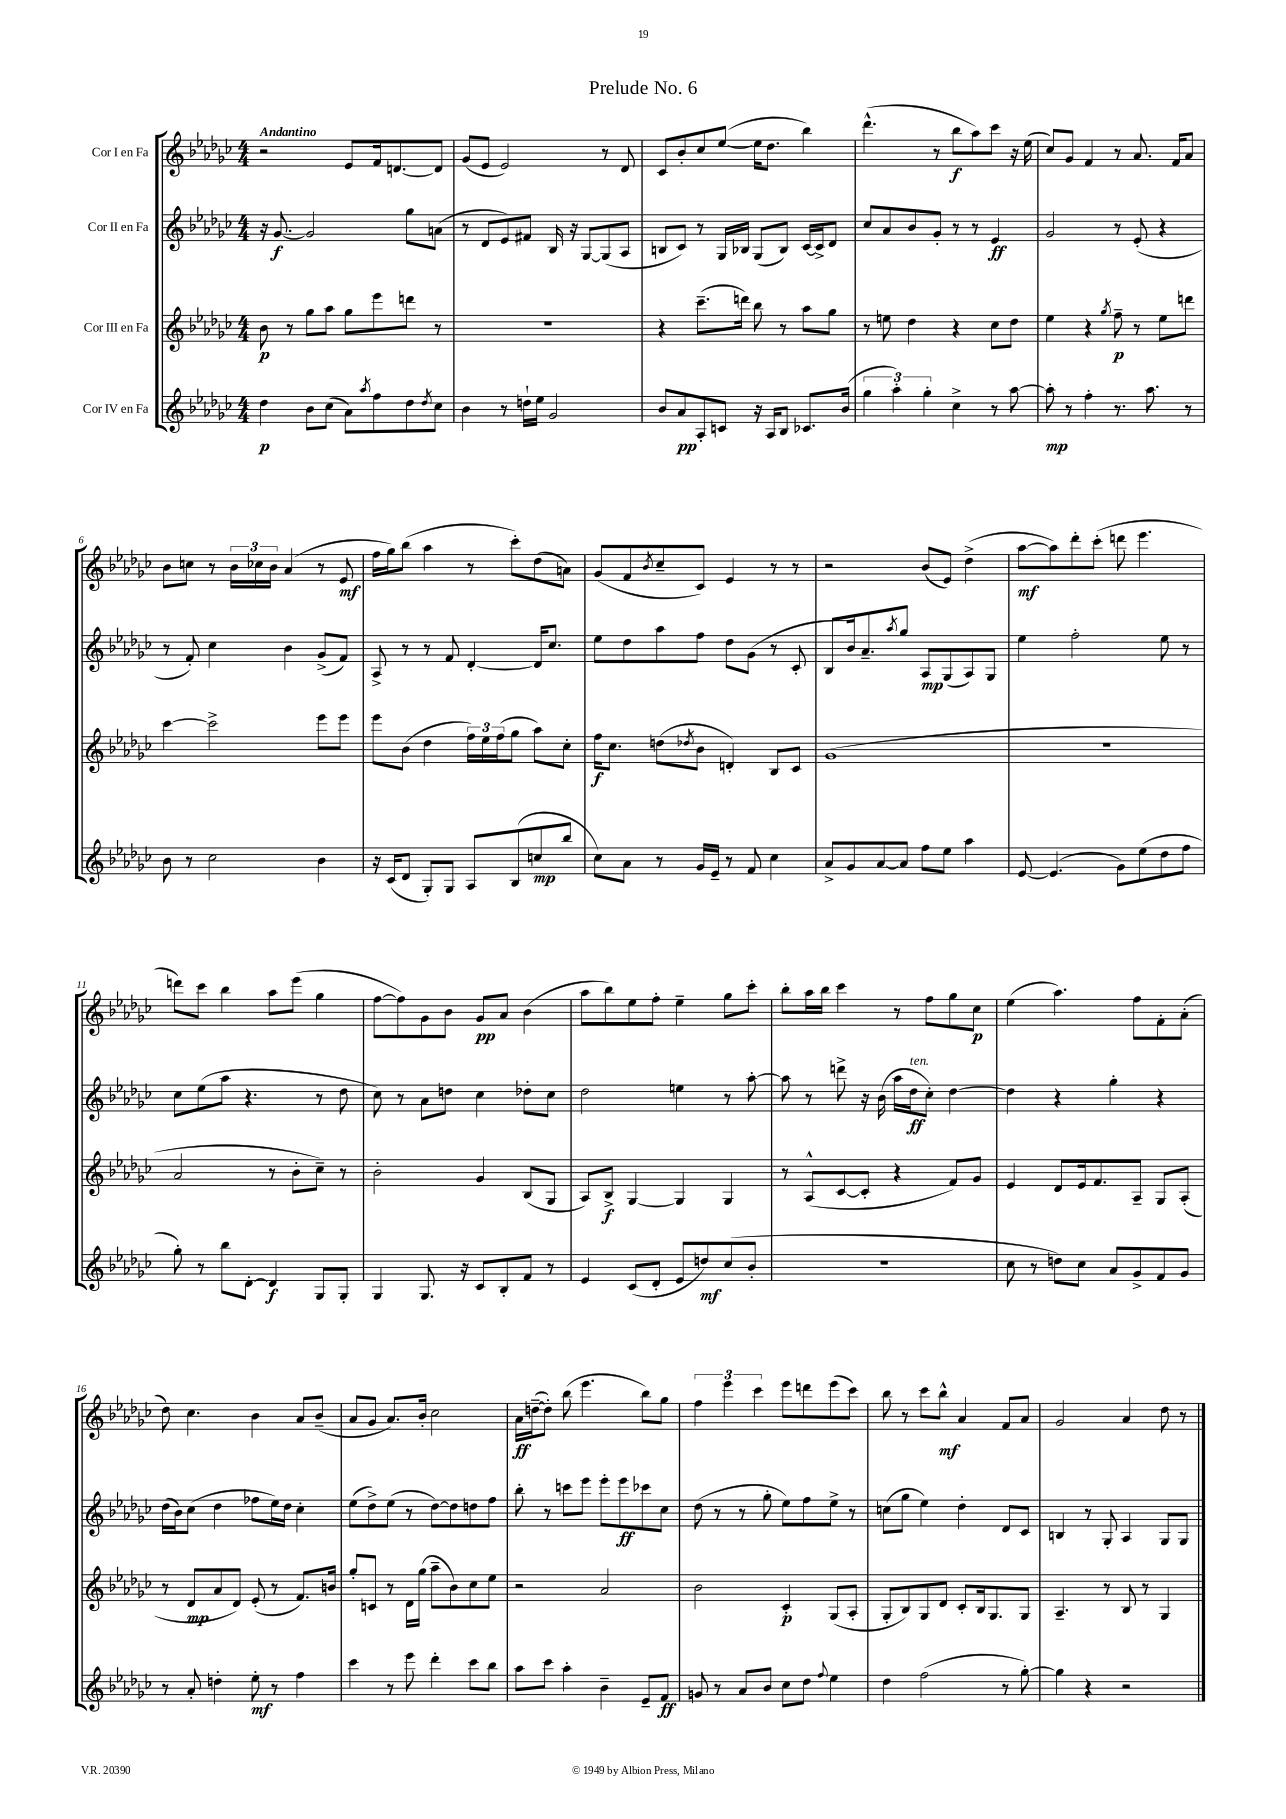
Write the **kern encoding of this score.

**kern	**dynam	**kern	**dynam	**kern	**dynam	**kern	**dynam
*part4	*part4	*part3	*part3	*part2	*part2	*part1	*part1
*staff4	*staff4	*staff3	*staff3	*staff2	*staff2	*staff1	*staff1
*I"Cor IV en Fa	*	*I"Cor III en Fa	*	*I"Cor II en Fa	*	*I"Cor I en Fa	*
*clefG2	*	*clefG2	*	*clefG2	*	*clefG2	*
*k[b-e-a-d-g-c-]	*	*k[b-e-a-d-g-c-]	*	*k[b-e-a-d-g-c-]	*	*k[b-e-a-d-g-c-]	*
*M4/4	*	*M4/4	*	*M4/4	*	*M4/4	*
=1	=1	=1	=1	=1	=1	=1	=1
!	!	!	!	!	!	!LO:TX:a:B:t=Andantino	!
4dd-\	p	8b-\	p	16r	.	2r	.
.	.	.	.	[8.g-/	f	.	.
.	.	8r	.	.	.	.	.
8b-\L	.	8gg-\L	.	2g-/]	.	.	.
(8cc-\J	.	8aa-\J	.	.	.	.	.
8a-\L)	.	8gg-\L	.	.	.	8e-/L	.
8qaa-/	.	.	.	.	.	.	.
8ff\	.	8eee-\	.	.	.	16f/k	.
.	.	.	.	.	.	[8.dn/	.
8dd-\	.	8dddn\J	.	8gg-\L	.	.	.
8qdd-/	.	.	.	.	.	.	.
8cc-\J	.	8r	.	(8an\J	.	8d/J]	.
=2	=2	=2	=2	=2	=2	=2	=2
4b-\	.	1r	.	8r	.	(8g-/L	.
.	.	.	.	8d-/L	.	8e-/J	.
8r	.	.	.	8e-/)	.	2e-/)	.
16ddn`\LL	.	.	.	8f#X/J	.	.	.
16ee-\JJ	.	.	.	.	.	.	.
2g-/	.	.	.	16B-/	.	.	.
.	.	.	.	16r	.	.	.
.	.	.	.	[8G-/L	.	.	.
.	.	.	.	(8G-/]	.	8r	.
.	.	.	.	8A-/J	.	8d-/	.
=3	=3	=3	=3	=3	=3	=3	=3
8b-/L	.	4r	.	8Bn/L	.	8c-/L	.
8a-/	pp	.	.	8c-/J)	.	8b-'/	.
8A-'/	.	(8.ccc-~\L	.	8r	.	8cc-/	.
8cn/J	.	.	.	16G-/LL	.	([8ee-/J	.
.	.	16dddn\Jk)	.	16B-X/JJ	.	.	.
16r	.	8bb-\	.	(8G-/L	.	16ee-\KL]	.
16A-/KL	.	.	.	.	.	8.dd-\J	.
8B-/J	.	8r	.	8B-/J)	.	.	.
8.c-X/L	.	8aa-\L	.	[16c-/LL	.	4bb-\)	.
.	.	.	.	16c-^/J]	.	.	.
.	.	8gg-\J	.	8d-/J	.	.	.
(16b-/Jk	.	.	.	.	.	.	.
=4	=4	=4	=4	=4	=4	=4	=4
6gg-\	.	8r	.	8cc-/L	.	(4.ddd-^^\	.
.	.	8een\	.	8a-/	.	.	.
6aa-'\)	.	.	.	.	.	.	.
.	.	4dd-\	.	8b-/	.	.	.
6gg-'\	.	.	.	.	.	.	.
.	.	.	.	8g-'/J	.	8r	.
4cc-^\	.	4r	.	8r	.	8bb-\L	f
.	.	.	.	8r	.	8aa-\)	.
8r	.	8cc-\L	.	4e-/	ff	8ccc-\J	.
[8aa-\	.	8dd-\J	.	.	.	16r	.
.	.	.	.	.	.	(16ee-\	.
=5	=5	=5	=5	=5	=5	=5	=5
8aa-'\]	mp	4ee-\	.	2g-/	.	8cc-/L)	.
8r	.	.	.	.	.	8g-/J	.
4ff'\	.	4r	.	.	.	4f/	.
.	.	8qgg-/	.	.	.	.	.
8.r	.	8ff~\	p	8r	.	8r	.
.	.	8r	.	(8e-'/	.	8.a-/	.
8.aa-\	.	.	.	.	.	.	.
.	.	8ee-\L	.	4r	.	.	.
.	.	.	.	.	.	16f/KL	.
8r	.	8dddn\J	.	.	.	8a-/J	.
!!LO:LB:g=z
=6	=6	=6	=6	=6	=6	=6	=6
8b-\	.	[4ccc-\	.	8r	.	8b-\L	.
8r	.	.	.	8f'/)	.	8ccn\J	.
2cc-\	.	2ccc-^\]	.	4cc-\	.	8r	.
.	.	.	.	.	.	24b-\LL	.
.	.	.	.	.	.	24cc-X\	.
.	.	.	.	.	.	24b-\JJ	.
.	.	.	.	4b-\	.	(4a-/	.
4b-\	.	8eee-\L	.	(8g-^/L	.	8r	.
.	.	8eee-\J	.	8f/J)	.	8e-/	mf
=7	=7	=7	=7	=7	=7	=7	=7
16r	.	8eee-\L	.	8A-^/	.	16ff\LL	.
(16c-/KL	.	.	.	.	.	16gg-\J)	.
8d-/J	.	(8b-\J	.	8r	.	(8bb-\J	.
8G-'/L)	.	4dd-\	.	8r	.	4aa-\	.
8G-/J	.	.	.	8f/	.	.	.
8A-/L	.	24ff\LL)	.	[4d-'/	.	8r	.
.	.	24ee-\	.	.	.	.	.
.	.	(24ff\J	.	.	.	.	.
(8B-/	.	8gg-\J	.	.	.	8ccc-'\L)	.
8ccn/	mp	8aa-\L)	.	16d-/KL]	.	(8dd-\	.
.	.	.	.	8.cc-/J	.	.	.
8bb-/J	.	8cc-'\J	.	.	.	8an\J)	.
=8	=8	=8	=8	=8	=8	=8	=8
8cc-\L)	.	16ff\KL	f	8ee-\L	.	(8g-/L	.
.	.	8.cc-\J	.	.	.	.	.
8a-\J	.	.	.	8dd-\	.	8f/	.
.	.	.	.	.	.	8qb-/	.
8r	.	(8ddn\L	.	8aa-\	.	8cc-~/	.
.	.	8qdd-X/	.	.	.	.	.
16g-/LL	.	8b-\J	.	8ff\J	.	8c-/J)	.
16e-~/JJ	.	.	.	.	.	.	.
8r	.	4dn'/)	.	8dd-\L	.	4e-/	.
8f/	.	.	.	(8g-\J	.	.	.
4cc-\	.	8B-/L	.	8r	.	8r	.
.	.	8c-/J	.	8c-'/	.	8r	.
=9	=9	=9	=9	=9	=9	=9	=9
8a-^/L	.	(1g-	.	8B-/L	.	2r	.
8g-/	.	.	.	16b-/k)	.	.	.
.	.	.	.	8.a-~/	.	.	.
[8a-/	.	.	.	.	.	.	.
.	.	.	.	8qaa-/	.	.	.
8a-/J]	.	.	.	8gg-/J	.	.	.
8ff\L	.	.	.	8A-/L	mp	(8b-/L	.
8ee-\J	.	.	.	(8G-/	.	8e-/J)	.
4aa-\	.	.	.	8A-/)	.	(4dd-^\	.
.	.	.	.	8G-/J	.	.	.
=10	=10	=10	=10	=10	=10	=10	=10
[8e-/	.	1r	.	4ee-\	.	[8aa-\L	mf
(4.e-/]	.	.	.	.	.	8aa-\])	.
.	.	.	.	2ff'\	.	8ddd-'\	.
.	.	.	.	.	.	(8ccc-'\J	.
8g-\L)	.	.	.	.	.	8dddn\	.
(8ee-\	.	.	.	.	.	4.eee-\	.
8dd-\	.	.	.	8ee-\	.	.	.
8ff\J	.	.	.	8r	.	.	.
!!LO:LB:g=z
=11	=11	=11	=11	=11	=11	=11	=11
8gg-'\)	.	2a-/	.	8cc-\L	.	8dddn\L)	.
8r	.	.	.	(8ee-\	.	8ccc-\J	.
8bb-\L	.	.	.	8aa-\J	.	4bb-\	.
[8d-'\J	.	.	.	4.r	.	.	.
4d-/]	f	8r	.	.	.	8aa-\L	.
.	.	8b-'\L	.	.	.	(8eee-\J	.
8G-/L	.	8cc-~\J)	.	8r	.	4gg-\	.
8G-'/J	.	8r	.	8dd-\	.	.	.
=12	=12	=12	=12	=12	=12	=12	=12
4G-/	.	2b-'\	.	8cc-\)	.	[8ff\L	.
.	.	.	.	8r	.	8ff\])	.
8.G-/	.	.	.	8a-\L	.	8g-\	.
.	.	.	.	8ddn\J	.	8b-\J	.
16r	.	.	.	.	.	.	.
8c-/L	.	4g-/	.	4cc-\	.	8g-/L	pp
8B-'/	.	.	.	.	.	8a-/J	.
8f/J	.	(8B-/L	.	8dd-X'\L	.	(4b-\	.
8r	.	8G-/J	.	8cc-\J	.	.	.
=13	=13	=13	=13	=13	=13	=13	=13
4e-/	.	8A-/L)	.	2dd-\	.	8aa-\L	.
.	.	8B-^/J	f	.	.	8bb-\)	.
(8c-/L	.	[4G-/	.	.	.	8ee-\	.
8d-'/J	.	.	.	.	.	8ff'\J	.
8e-/L	.	4G-/]	.	4een\	.	4ee-~\	.
8ddn/)	mf	.	.	.	.	.	.
(8cc-/	.	4G-/	.	8r	.	8gg-\L	.
8b-'/J	.	.	.	[8aa-'\	.	8ccc-'\J	.
=14	=14	=14	=14	=14	=14	=14	=14
1r	.	8r	.	8aa-\]	.	8bb-'\L	.
.	.	(8A-^^/L	.	8r	.	16aa-\L	.
.	.	.	.	.	.	16bb-\JJ	.
.	.	[8c-/	.	8dddn^\	.	4ccc-\	.
.	.	8c-'/J]	.	16r	.	.	.
.	.	.	.	(16b-\	.	.	.
.	.	4r	.	16aa-\LL	.	8r	.
!	!	!	!	!LO:TX:a:i:t=ten.	!	!	!
.	.	.	.	16dd-\J	ff	.	.
.	.	.	.	8cc-'\J)	.	8ff\L	.
.	.	8f/L)	.	[4dd-\	.	8gg-\	.
.	.	8g-/J	.	.	.	8cc-\J	p
=15	=15	=15	=15	=15	=15	=15	=15
8cc-\	.	4e-/	.	4dd-\]	.	(4ee-\	.
8r	.	.	.	.	.	.	.
8ddn\L)	.	8d-/L	.	4r	.	4.aa-\)	.
8cc-\J	.	16e-/k	.	.	.	.	.
.	.	8.f/	.	.	.	.	.
8a-/L	.	.	.	4gg-'\	.	.	.
8g-^/	.	8A-~/J	.	.	.	8ff\L	.
8f/	.	8G-/L	.	4r	.	8f'\	.
8g-/J	.	(8A-'/J	.	.	.	(8a-'\J	.
!!LO:LB:g=z
=16	=16	=16	=16	=16	=16	=16	=16
8r	.	8r	.	(16dd-\LL	.	8dd-\)	.
.	.	.	.	16b-\J)	.	.	.
8a-'/	.	8d-/L	mp	(8cc-\J	.	4.cc-\	.
4ddn'\	.	8a-/	.	4dd-\	.	.	.
.	.	8d-/J)	.	.	.	.	.
8ee-'\	mf	(8e-'/	.	8ff-X\L	.	4b-\	.
8r	.	8r	.	16ee-\L)	.	.	.
.	.	.	.	16dd-\JJ	.	.	.
4ff\	.	8.f/L)	.	4cc-'\	.	8a-/L	.
.	.	.	.	.	.	(8b-~/J	.
.	.	16bn/Jk	.	.	.	.	.
=17	=17	=17	=17	=17	=17	=17	=17
4ccc-\	.	8gg-'/L	.	(8ee-\L	.	8a-/L	.
.	.	8cn/J	.	8dd-^\)	.	8g-/J	.
8r	.	8r	.	(8ee-\J	.	8.a-/L)	.
8eee-\	.	16d-\LL	.	8r	.	.	.
.	.	(16gg-\JJ	.	.	.	16b-'/Jk	.
4ddd-'\	.	8aa-~\L	.	[8dd-\L)	.	2cc-\	.
.	.	8b-\)	.	8dd-\]	.	.	.
8ccc-\L	.	8cc-\	.	8ddn\	.	.	.
8bb-\J	.	8ee-\J	.	8ff\J	.	.	.
=18	=18	=18	=18	=18	=18	=18	=18
8aa-\L	.	2r	.	8bb-'\	.	16a-\LL	ff
.	.	.	.	.	.	([16ddn~\J	.
8ccc-\J	.	.	.	8r	.	8dd'\J])	.
4aa-'\	.	.	.	8cccn\L	.	(8bb-\	.
.	.	.	.	8eee-\J	.	4.eee-\	.
4b-~\	.	2a-/	.	8eee-'\L	.	.	.
.	.	.	.	8eee-\	ff	.	.
8e-~/L	.	.	.	8ccc-X\	.	8bb-\L)	.
8f/J	ff	.	.	8cc-\J	.	8gg-\J	.
=19	=19	=19	=19	=19	=19	=19	=19
8gn/	.	2b-\	.	(8dd-\	.	6ff\	.
8r	.	.	.	8r	.	.	.
.	.	.	.	.	.	6eee-\	.
8a-/L	.	.	.	8r	.	.	.
.	.	.	.	.	.	6ccc-\	.
8b-/J	.	.	.	8gg-'\	.	.	.
8cc-\L	.	4c-'/	p	8ee-\L)	.	8eee-\L	.
8dd-\J	.	.	.	8ff\	.	8dddn\	.
8qqff/	.	.	.	.	.	.	.
4ee-\	.	(8G-/L	.	8ee-^\J	.	(8eee-\	.
.	.	8A-'/J	.	8r	.	8ccc-\J)	.
=20	=20	=20	=20	=20	=20	=20	=20
4dd-\	.	8G-'/L	.	(8ccn\L	.	8bb-\	.
.	.	8B-/)	.	8gg-\J	.	8r	.
(2ff\	.	8G-/	.	4ee-\)	.	8ccc-\L	.
.	.	8d-/J	.	.	.	8bb-^^\J	mf
.	.	8c-'/L	.	4dd-'\	.	4a-/	.
.	.	16B-/k	.	.	.	.	.
.	.	8.G-/	.	.	.	.	.
8r	.	.	.	8d-/L	.	8f/L	.
[8gg-'\)	.	8G-/J	.	8c-/J	.	8a-/J	.
=21	=21	=21	=21	=21	=21	=21	=21
4gg-\]	.	4.A-~/	.	4Bn/	.	2g-/	.
4r	.	.	.	8r	.	.	.
.	.	8r	.	8G-'/	.	.	.
2r	.	8B-/	.	4A-/	.	4a-/	.
.	.	8r	.	.	.	.	.
.	.	4G-/	.	8G-/L	.	8dd-\	.
.	.	.	.	8G-/J	.	8r	.
==	==	==	==	==	==	==	==
*-	*-	*-	*-	*-	*-	*-	*-
